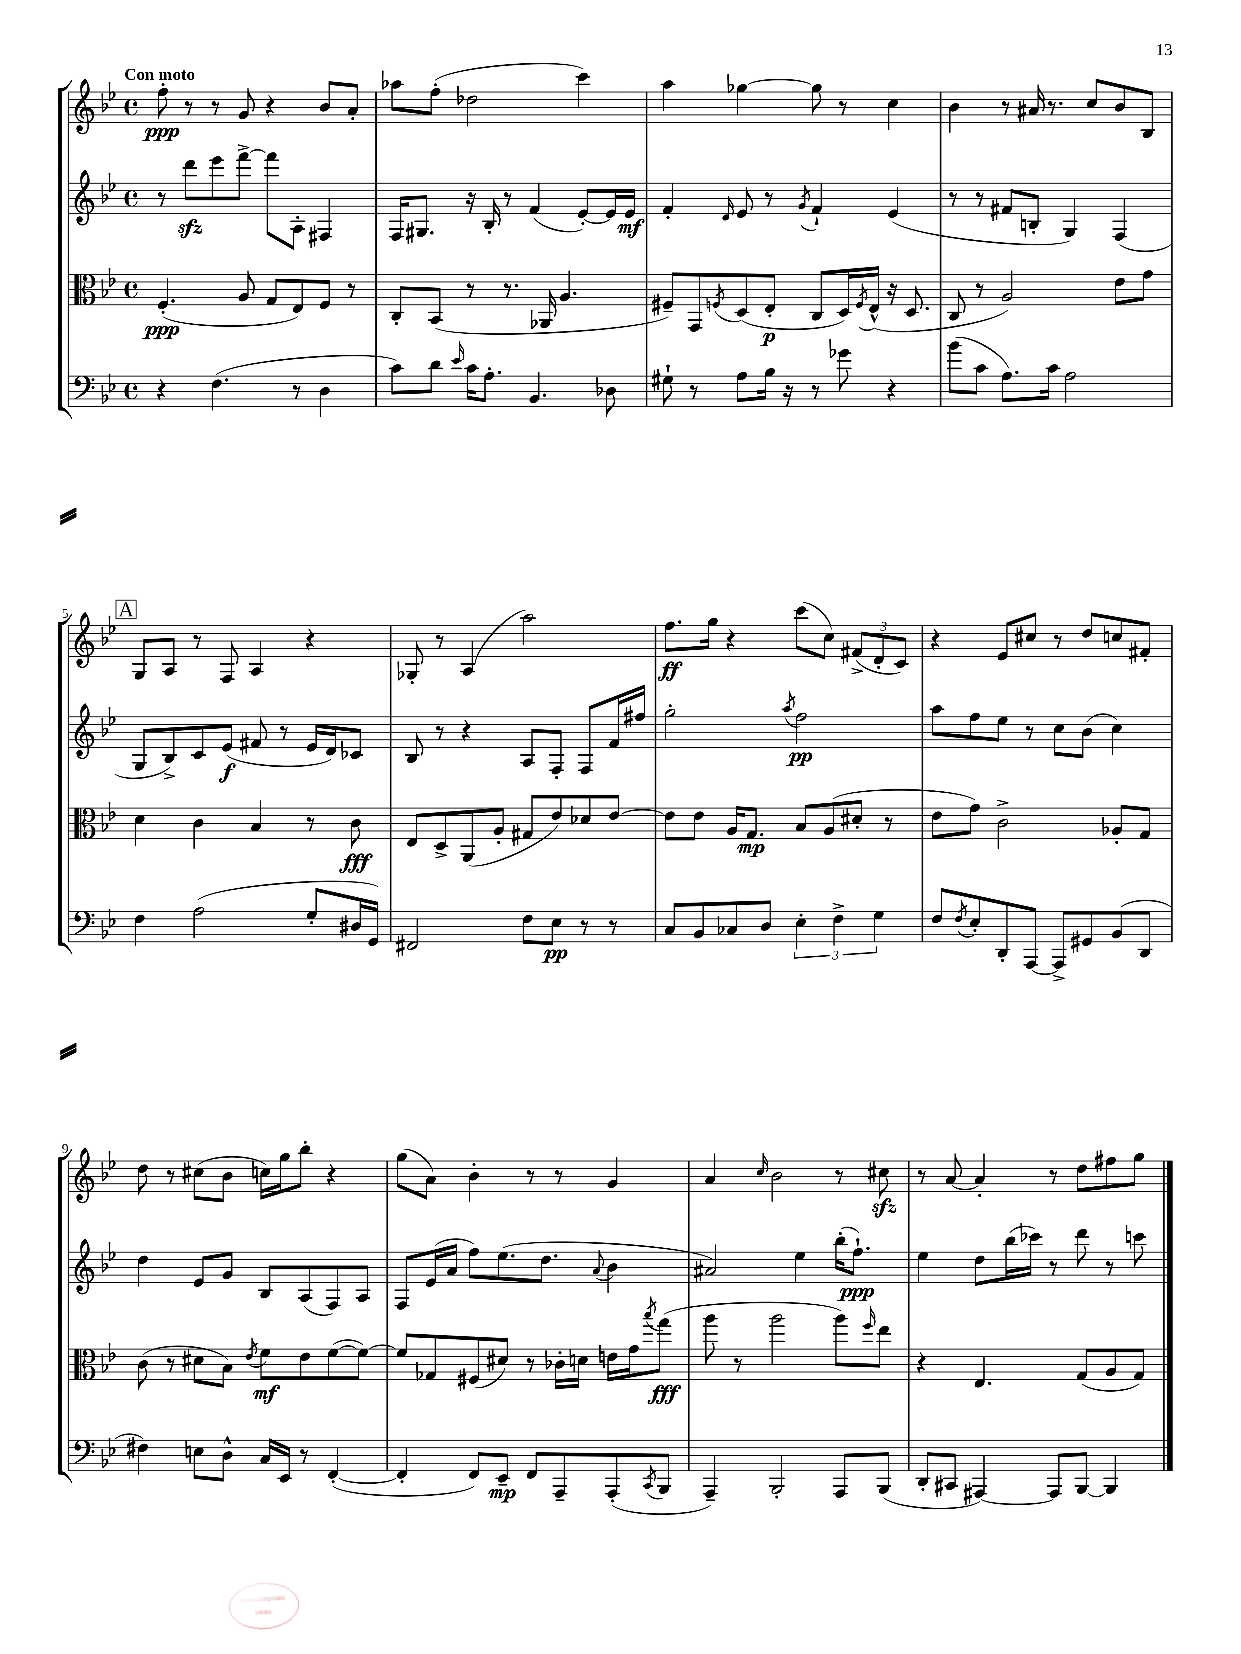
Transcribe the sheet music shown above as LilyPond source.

<<
\new StaffGroup <<
\new Staff = "s0" {
    \clef treble \key bes \major \defaultTimeSignature \time 4/4 \tempo "Con moto"
    f''8-.\ppp r8 r8 g'8 r4 bes'8 a'8-. |
    aes''8 f''8-.( des''2 c'''4) |
    a''4 ges''4~ ges''8 r8 c''4 |
    bes'4 r8 ais'16 r8. c''8 bes'8 bes8 |
    \mark \markup { \box "A" } g8 a8 r8 f8 a4 r4 |
    ges8-. r8 a4( a''2) |
    f''8.\ff g''16 r4 c'''8( c''8) \tuplet 3/2 { fis'8->( d'8-. c'8) } |
    r4 ees'8 cis''8 r8 d''8 c''8 fis'8-. |
    d''8 r8 cis''8( bes'8 c''16) g''16 bes''8-. r4 |
    g''8( a'8) bes'4-. r8 r8 g'4 |
    a'4 \grace { c''16 } bes'2 r8 cis''8\sfz |
    r8 a'8~ a'4-. r8 d''8 fis''8 g''8 \bar "|." |
}
\new Staff = "s1" {
    \clef treble \key bes \major \defaultTimeSignature \time 4/4
    r8 d'''8\sfz ees'''8 f'''8~-> f'''8 a8-. fis4 |
    f16 gis8. r16 bes16-. r8 f'4( ees'8~-.) ees'16 ees'16\mf |
    f'4-. \grace { d'16 } ees'8 r8 \acciaccatura { g'8 } f'4-! ees'4( |
    r8 r8 fis'8 b8-. g4) f4( |
    \mark \markup { \box "A" } g8 bes8->) c'8 ees'8\f( fis'8 r8 ees'16 d'16) ces'8 |
    bes8 r8 r4 a8 f8-. f8 f'16 fis''16 |
    g''2-. \acciaccatura { a''8 } f''2\pp |
    a''8 f''8 ees''8 r8 c''8 bes'8( c''4) |
    d''4 ees'8 g'8 bes8 a8( f8) a8 |
    f8 ees'16( a'16 f''8) ees''8.( d''8. \appoggiatura { a'8 } bes'4 |
    ais'2) ees''4 bes''16-.( f''8.-!\ppp) |
    ees''4 d''8 bes''16( ces'''16) r8 d'''8 r8 c'''8 \bar "|." |
}
\new Staff = "s2" {
    \clef alto \key bes \major \defaultTimeSignature \time 4/4
    f4.-.\ppp( a8 g8 ees8) f8 r8 |
    c8-. bes,8( r8 r8. aes,16 a4. |
    fis8--) g,8 \acciaccatura { f8 } d8( ees8-.\p c8 d16) \acciaccatura { f8 } ees16-^( r16 d8. |
    c8 r8 a2) ees'8 g'8 |
    \mark \markup { \box "A" } d'4 c'4 bes4 r8 c'8\fff |
    ees8 d8-> a,8( a8-. gis8 ees'8) des'8 ees'8~ |
    ees'8 ees'8 a16 g8.\mp bes8 a8( dis'8-. r8 |
    ees'8 g'8) c'2-> aes8-. g8 |
    c'8( r8 dis'8 bes8) \acciaccatura { ees'8 } f'8\mf ees'8 f'8~( f'8~) |
    f'8 ges8 fis8( dis'8) r8 ces'16-. d'16 e'16 g'16 \acciaccatura { bes''8 } g''8\fff( |
    a''8 r8 a''2 a''8) \grace { f''16 } ees''8 |
    r4 ees4. g8( a8 g8) \bar "|." |
}
\new Staff = "s3" {
    \clef bass \key bes \major \defaultTimeSignature \time 4/4
    r4 f4.( r8 d4 |
    c'8) d'8 \grace { ees'16 } c'16 a8.-. bes,4. des8 |
    gis8-! r8 a8 bes16 r16 r8 ges'8 r4 |
    bes'8( c'8 a8.) c'16 a2 |
    \mark \markup { \box "A" } f4 a2( g8-. dis16 g,16) |
    fis,2 f8 ees8\pp r8 r8 |
    c8 bes,8 ces8 d8 \tuplet 3/2 { ees4-. f4-> g4 } |
    f8 \acciaccatura { f8 } ees8-. d,8-. a,,8~ a,,8-> gis,8 bes,8( d,8 |
    fis4) e8 d8-^ c16 ees,16 r8 f,4~-.( |
    f,4-. f,8) ees,8--\mp f,8 a,,8-- a,,8-.( \acciaccatura { c,8 } bes,,8 |
    a,,4--) bes,,2-. a,,8 bes,,8( |
    d,8-. cis,8 ais,,4~) ais,,8 bes,,8~ bes,,4 \bar "|." |
}
>>
>>
